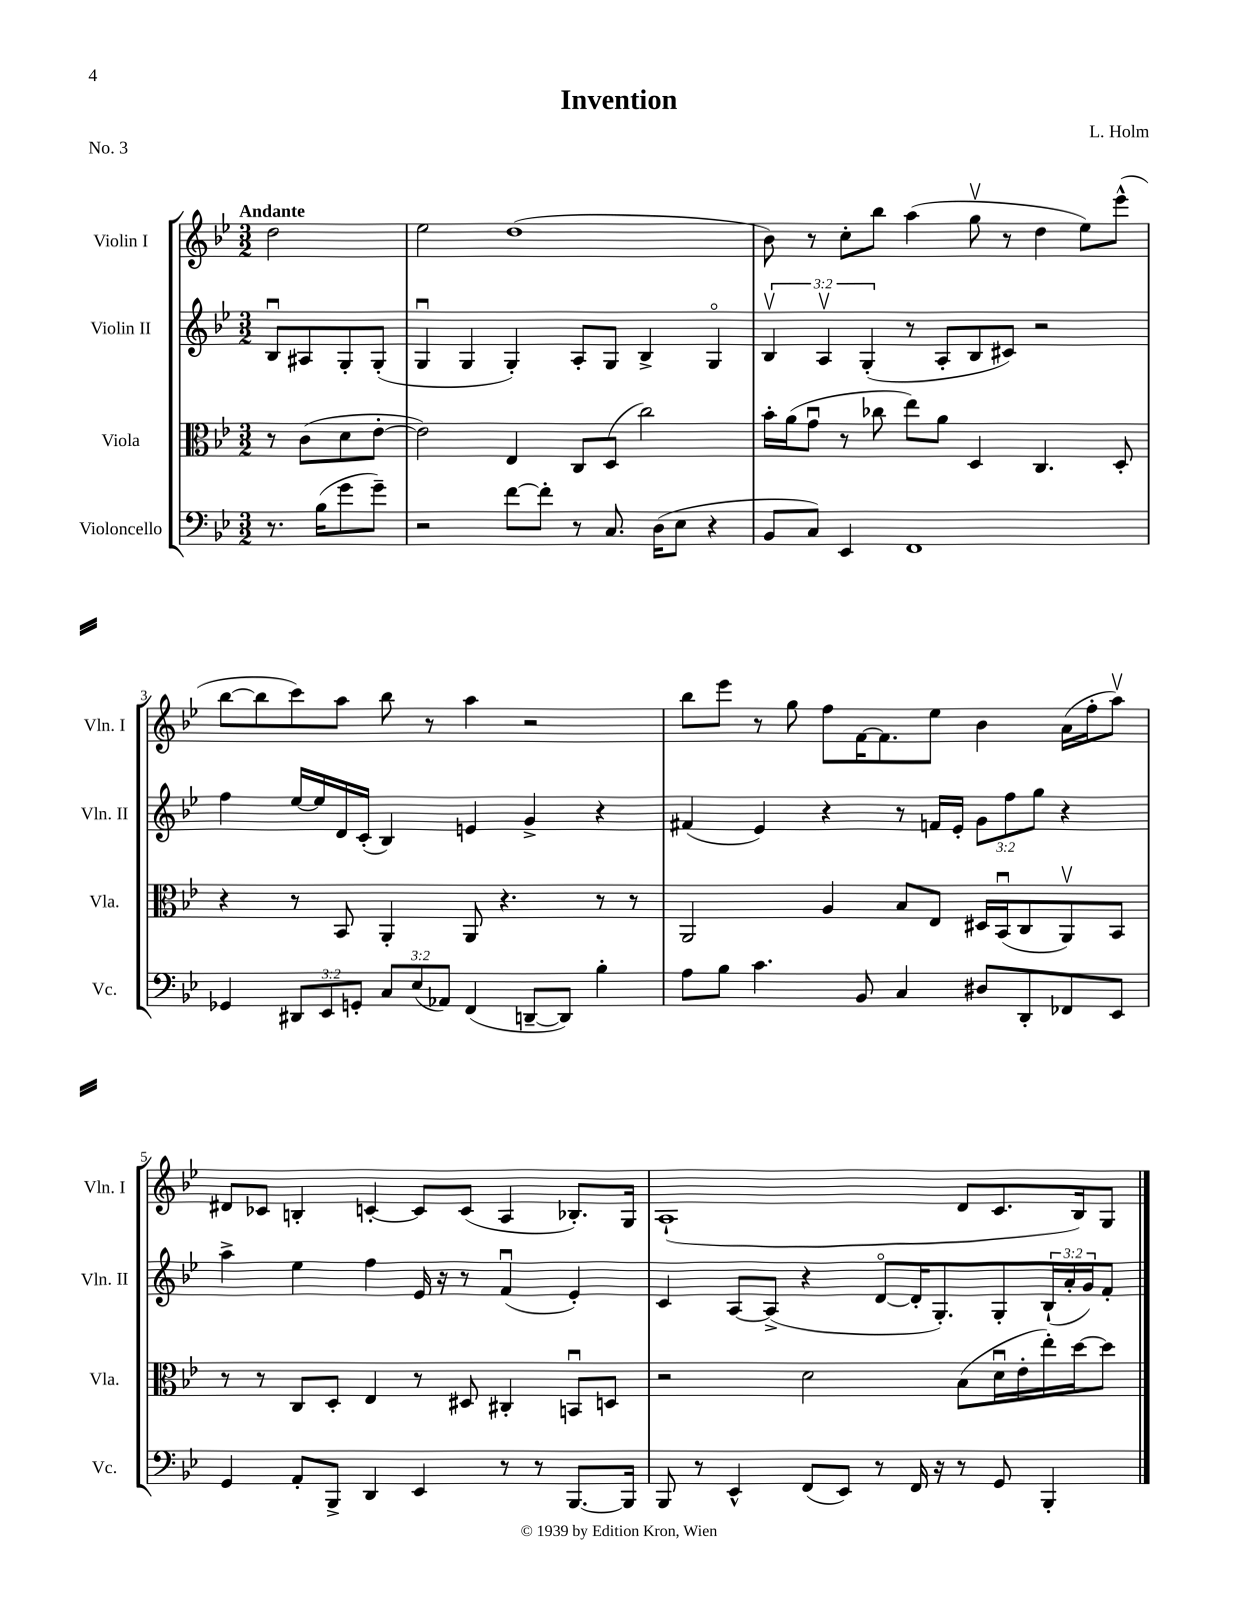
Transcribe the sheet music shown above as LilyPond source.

\header { title = "Invention" composer = "L. Holm" piece = "No. 3" }
<<
\new StaffGroup <<
\new Staff = "s0" \with { instrumentName = "Violin I" shortInstrumentName = "Vln. I" } {
    \clef treble \key bes \major \numericTimeSignature \time 3/2 \partial 2 \tempo "Andante"
    d''2 |
    ees''2 d''1( |
    bes'8) r8 c''8-. bes''8 a''4( g''8\upbow r8 d''4 ees''8) ees'''8-^( |
    bes''8~ bes''8 c'''8) a''8 bes''8 r8 a''4 r2 |
    bes''8 ees'''8 r8 g''8 f''8 f'16~ f'8. ees''8 bes'4 a'16( f''16-. a''8\upbow) |
    dis'8 ces'8 b4-. c'4~-. c'8 c'8( a4 bes8.-.) g16 |
    a1-!( d'8 c'8. bes16) g8 \bar "|." |
}
\new Staff = "s1" \with { instrumentName = "Violin II" shortInstrumentName = "Vln. II" } {
    \clef treble \key bes \major \numericTimeSignature \time 3/2 \override Staff.TupletNumber.text = #tuplet-number::calc-fraction-text \partial 2
    bes8\downbow ais8 g8-. g8-.( |
    g4\downbow g4 g4-.) a8-. g8 bes4-> g4\flageolet |
    \tuplet 3/2 { bes4\upbow a4\upbow g4-.( } r8 a8-. bes8 cis'8) r2 |
    f''4 ees''16~ ees''16 d'16 c'16-.( bes4) e'4 g'4-> r4 |
    fis'4( ees'4) r4 r8 f'16 ees'16-. \tuplet 3/2 { g'8 f''8 g''8 } r4 |
    a''4-> ees''4 f''4 ees'16 r16 r8 f'4\downbow( ees'4-.) |
    c'4 a8~ a8->( r4 d'8~\flageolet d'16-. g8.-.) g8-. \tuplet 3/2 { bes16-!( a'16-. g'16) } f'8-. \bar "|." |
}
\new Staff = "s2" \with { instrumentName = "Viola" shortInstrumentName = "Vla." } {
    \clef alto \key bes \major \numericTimeSignature \time 3/2 \partial 2
    r8 c'8( d'8 ees'8~-. |
    ees'2) ees4 c8 d8( c''2) |
    bes'16-. a'16( g'8\downbow r8 ces''8 ees''8) a'8 d4 c4. d8-. |
    r4 r8 bes,8 a,4-. a,8 r4. r8 r8 |
    a,2 a4 bes8 ees8 dis16 bes,16\downbow( c8 a,8\upbow) bes,8 |
    r8 r8 c8 d8-. ees4 r8 dis8 cis4-. b,8\downbow d8 |
    r2 d'2 bes8( d'16\downbow ees'16-. ees''16-.) d''16~ d''8 \bar "|." |
}
\new Staff = "s3" \with { instrumentName = "Violoncello" shortInstrumentName = "Vc." } {
    \clef bass \key bes \major \numericTimeSignature \time 3/2 \override Staff.TupletNumber.text = #tuplet-number::calc-fraction-text \partial 2
    r8. bes16( g'8 g'8--) |
    r2 f'8~ f'8-. r8 c8. d16( ees8 r4 |
    bes,8 c8) ees,4 f,1 |
    ges,4 \tuplet 3/2 { dis,8 ees,8 g,8-. } \tuplet 3/2 { c8 ees8( aes,8) } f,4( d,8~-- d,8) bes4-. |
    a8 bes8 c'4. bes,8 c4 dis8 d,8-. fes,8 ees,8 |
    g,4 a,8-. bes,,8-> d,4 ees,4 r8 r8 bes,,8.~ bes,,16 |
    bes,,8 r8 ees,4-^ f,8( ees,8) r8 f,16 r16 r8 g,8 bes,,4-. \bar "|." |
}
>>
>>
